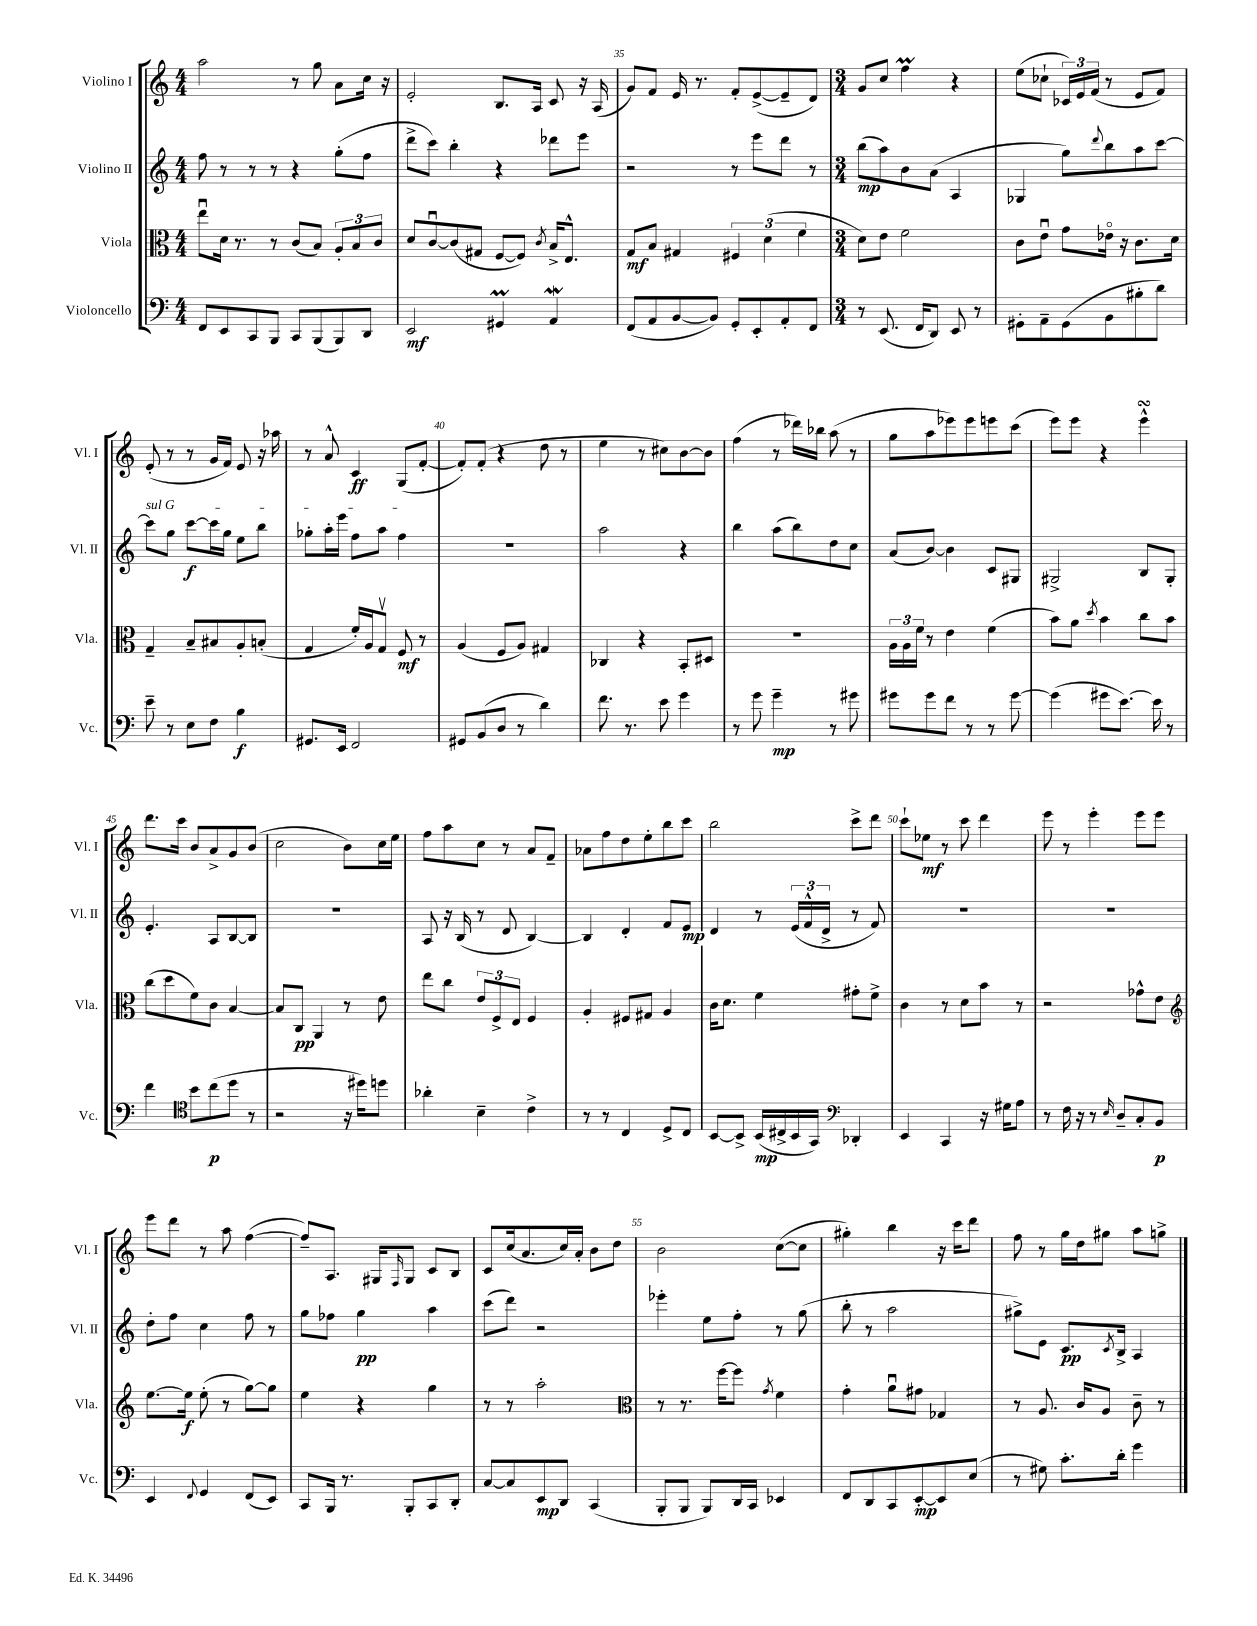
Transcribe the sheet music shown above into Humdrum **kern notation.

**kern	**kern	**kern	**kern
*staff4	*staff3	*staff2	*staff1
*clefF4	*clefC3	*clefG2	*clefG2
*k[]	*k[]	*k[]	*k[]
*M4/4	*M4/4	*M4/4	*M4/4
8FF	8eeu	8ff	2aa
8EE	16d	8r	.
.	8.r	.	.
8CC	.	8r	.
8BBB	8r	8r	.
8CC	(8c	4r	8r
(8BBB	8B)	.	8gg
8BBB)	12A'	(8gg'	8a
.	12B	.	.
8DD	.	8ff	16cc
.	12c	.	.
.	.	.	16r
=	=	=	=
2EE	8d	8ddd^	2e'
.	[8cu	8ccc)	.
.	(8c]	4bb'	.
.	8G#	.	.
4GG#	[8F	4r	8.B
.	8F])	.	.
.	.	.	16A
.	8qc	.	.
4AA	16B^	8ddd-	8c
.	8.E^^	.	.
.	.	8eee	16r
.	.	.	(16A
=	=	=	=
(8FF	8G	2r	8g)
8AA	8B	.	8f
[8BB	4G#	.	16e
.	.	.	8.r
8BB])	.	.	.
8GG'	6F#	8r	8f'
8EE'	.	8eee	([8e^
.	(6d	.	.
8AA'	.	8ddd	8e~]
.	6f	.	.
8FF	.	8r	8d)
=	=	=	=
*M3/4	*M3/4	*M3/4	*M3/4
8r	8d)	(8bb	8g
(8.EE	8e	8aa)	8cc
.	2f	8b	4ff
16FF	.	.	.
8DD)	.	(8a	.
8EE	.	4A	4r
8r	.	.	.
=	=	=	=
8GG#'	8c	4G-	(8ee
8AA~	8eu	.	8cc-`
(8GG#	8g	8gg)	24c-)
.	.	.	24e
.	.	.	(24f
.	.	8qqddd	.
8BB	16e-o	8bb	8r
.	16r	.	.
8B#'	8.c	8aa	8e
8d)	.	[8ccc	8f)
.	16d	.	.
=	=	=	=
8e~	4G~	8ccc]	(8e'
8r	.	8gg	8r
8E	8B~	[8ccc	8r
8F	8B#	16ccc]	16g
.	.	16gg	16f)
4B	8A'	8ee	8e
.	(8B'	8bb	16r
.	.	.	16aa-
=	=	=	=
8.GG#	4G	8gg-'	8r
.	.	16aa'	8a^^
16EE	.	16eee	.
2FF	16f')	8ff	4c
.	16A	.	.
.	8Gv	8aa	.
.	8F	4ff	(8G
.	8r	.	[8f'
=	=	=	=
8GG#	(4A	2.r	8f'])
(8BB	.	.	(8f'
8D	8F	.	4r
8r	8A)	.	.
4d)	4G#	.	8dd
.	.	.	8r
=	=	=	=
8.f	4C-	2aa	4ee
8.r	.	.	.
.	4r	.	8r
8e	.	.	8cc#)
4g	8BB'	4r	[8b
.	8D#	.	8b]
=	=	=	=
8r	2.r	4bb	(4ff
8g	.	.	.
4g~	.	(8aa	8r
.	.	8bb)	16ddd-)
.	.	.	16bb-
8r	.	8dd	(8aa
8g#	.	8cc	8r
=	=	=	=
8g#	24A	(8a	8gg
.	24A	.	.
.	24f	.	.
8g#	8r	[8b)	8aa
8f	4e	4b]	8eee-)
8r	.	.	8eee-
8r	(4f	8c	8eee
[8g#	.	8G#	(8ccc
=	=	=	=
(4g#]	8b)	2G#^	8eee)
.	8a	.	8eee
.	8qdd	.	.
8g#	4b	.	4r
[8.e)	.	.	.
.	8cc	8B	4eee^^
16e]	.	.	.
8r	8b	8G#'	.
=	=	=	=
4f	(8cc	4.e'	8.ddd
.	8dd	.	.
.	.	.	16ccc
*clefC4	*	*	*
8b	8f)	.	8b
(8cc	8c	8A	8a^
8dd	[4B	[8B	8g
8r	.	8B]	(8b
=	=	=	=
2r	8B]	2.r	2cc
.	8C	.	.
.	4AA	.	.
16r	8r	.	8b)
16dd#)	.	.	.
8dd	8e	.	16cc
.	.	.	16ee
=	=	=	=
4a-'	8ee	8A	8ff
.	8cc	16r	8aa
.	.	(16B	.
4B~	12e	8r	8cc
.	12F^	.	.
.	.	8d	8r
.	12E	.	.
4c^	4F	[4B)	8a
.	.	.	8f~
=	=	=	=
8r	4A'	4B]	8a-
8r	.	.	8ff
4C	8F#	4d'	8dd
.	8G#	.	8ee'
8D^	4A	8f	8bb
8C	.	8e	8ccc
=	=	=	=
[8BB	16c	4d	2bb
.	8.d	.	.
8BB^]	.	.	.
(16BB	4f	8r	.
16C#^	.	.	.
16BB	.	(24e	.
.	.	24f^^	.
16GG)	.	.	.
.	.	24d^	.
*clefF4	*	*	*
4DD-'	8g#'	8r	8ccc^
.	8f^	8f)	8ddd
=	=	=	=
4EE	4c	2.r	8ccc`
.	.	.	8ee-
4CC	8r	.	8r
.	8d	.	8ccc
16r	8b	.	4ddd
16G#	.	.	.
8A	8r	.	.
=	=	=	=
8r	2r	2.r	8eee
16F	.	.	8r
16r	.	.	.
8r	.	.	4eee'
16qqE	.	.	.
8D~	.	.	.
8C'	8g-^^	.	8eee
8BB	8e	.	8eee
=	=	=	=
*	*clefG2	*	*
4EE	[8.ee	8dd'	8eee
.	.	8ff	8ddd
.	16ee]	.	.
8qqFF	.	.	.
4GG	(8ee'	4cc	8r
.	8r	.	8aa
(8FF	[8gg)	8ff	([4ff
8EE)	8gg]	8r	.
=	=	=	=
8CC	4ee	8gg	8ff~])
16BBB	.	8ff-	8.A
8.r	.	.	.
.	4r	4gg	.
.	.	.	16G#
.	.	.	16qqF
8BBB'	.	.	8G#
8CC	4gg	4aa	8c
8DD'	.	.	8B
=	=	=	=
[8C	8r	(8ccc	8c
8C]	8r	8ddd)	(16cc
.	.	.	8.a
8EE	2aa'	2r	.
8DD	.	.	16cc)
.	.	.	16a'
(4CC	.	.	8b
.	.	.	8dd
=	=	=	=
*	*clefC3	*	*
8BBB'	8r	4eee-'	2b
8BBB	8.r	.	.
8BBB)	.	8ee	.
.	[16ff	.	.
16DD	8ff]	8ff'	.
16CC	.	.	.
.	8qg	.	.
4EE-	4f	8r	([8cc
.	.	(8gg	8cc]
=	=	=	=
8FF	4g'	8bb'	4gg#')
8DD	.	8r	.
8CC	8au	2aa	4bb
[8EE'	8g#	.	.
8EE]	4G-	.	16r
.	.	.	16ccc
(8E	.	.	8ddd
=	=	=	=
8r	8r	8gg#^)	8ff
8G#)	8.A	8e	8r
8.c'	.	8.c	16gg
.	16c	.	16dd
.	8A	.	8gg#
.	.	8qc	.
16d'	.	16B^	.
4g	8c~	4A	8aa
.	8r	.	8gg^
==	==	==	==
*-	*-	*-	*-
